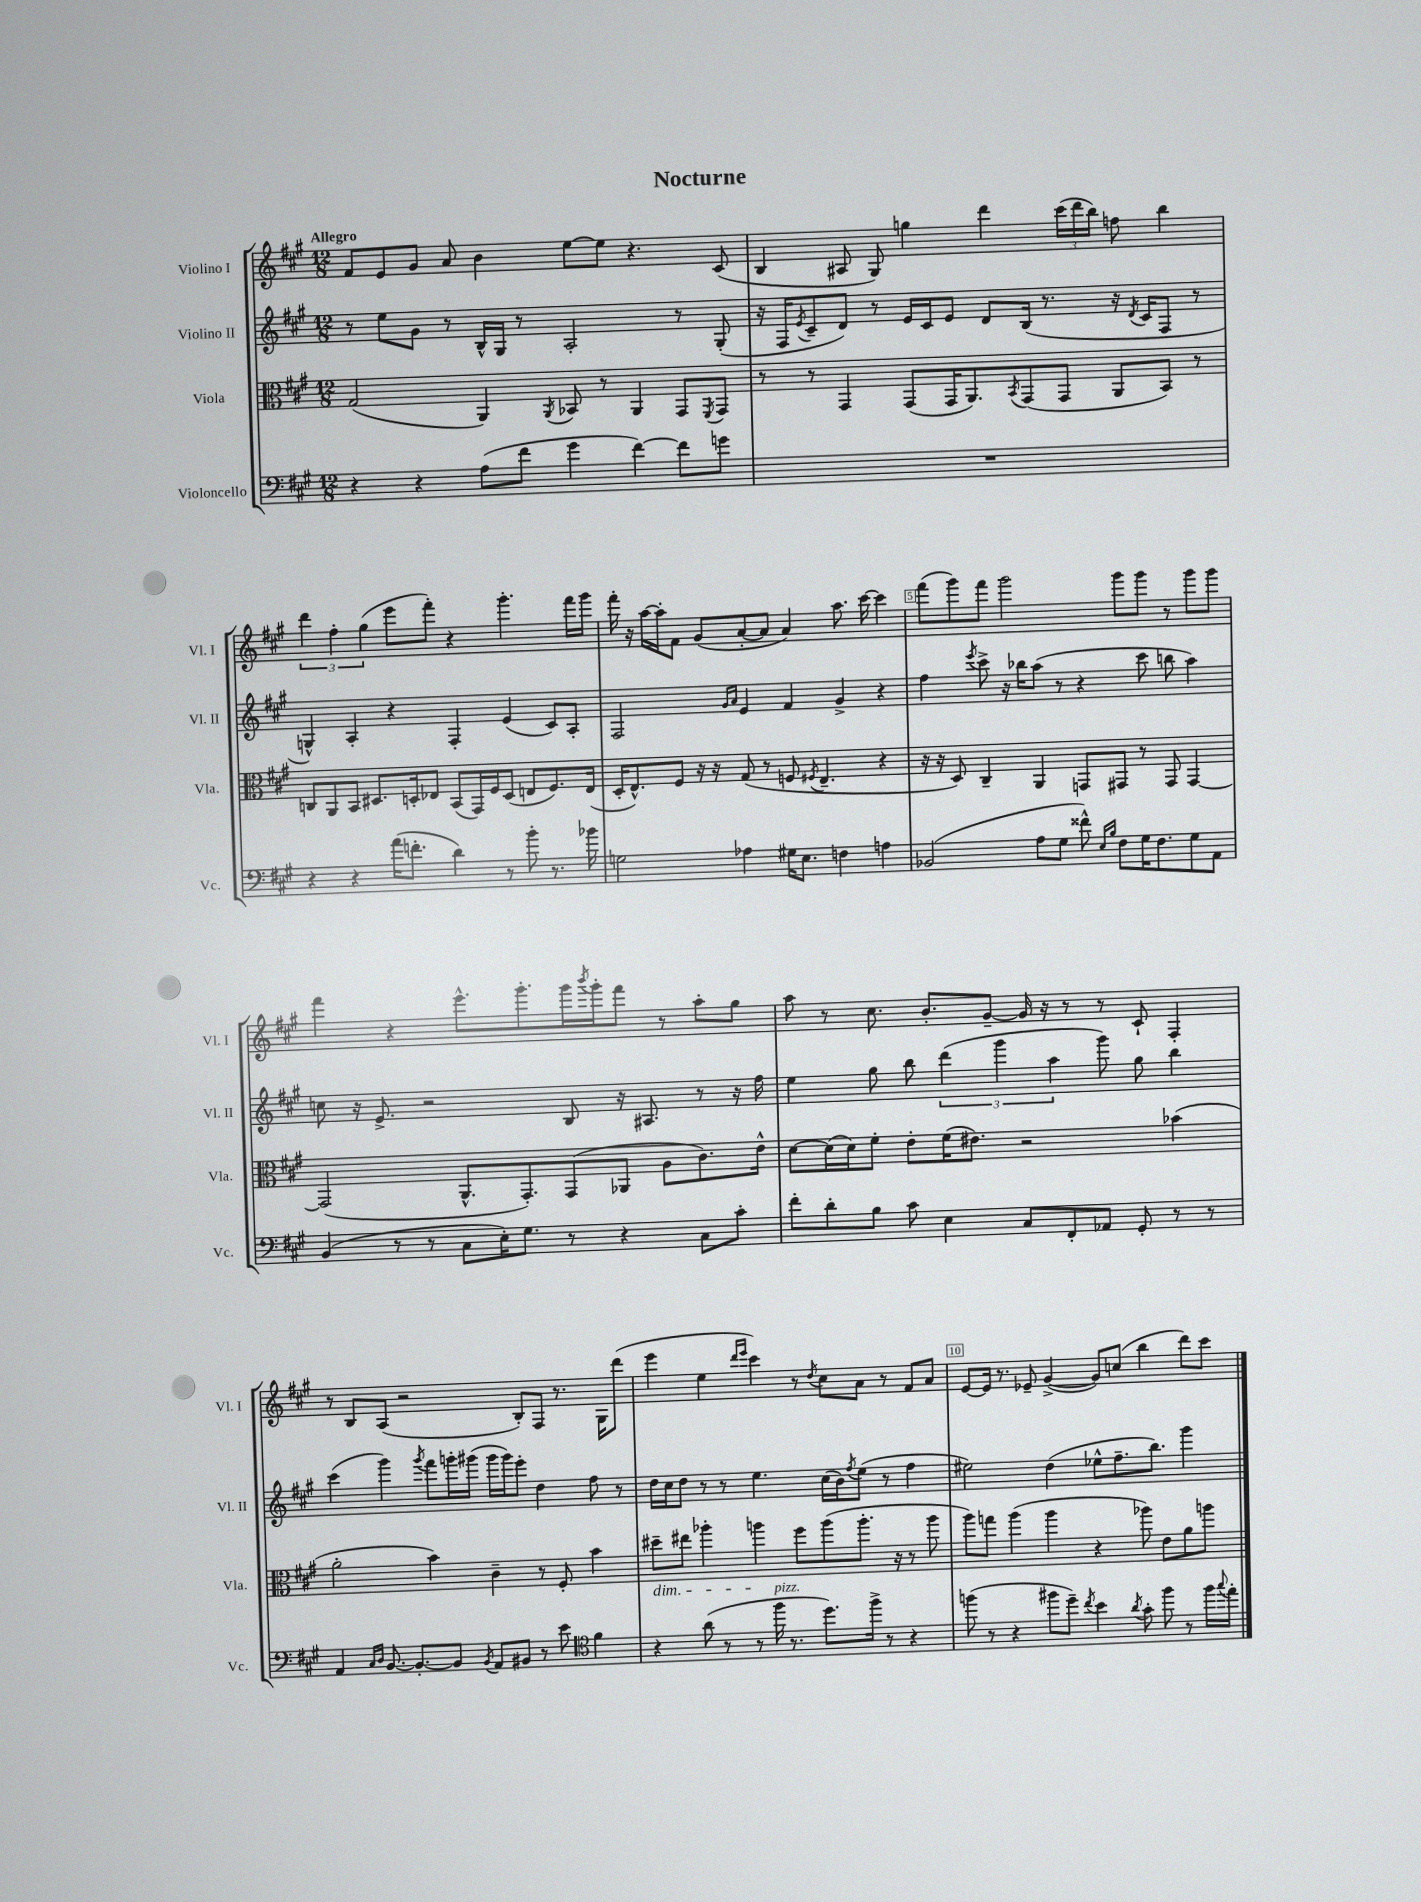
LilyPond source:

\header { title = "Nocturne" }
<<
\new StaffGroup <<
\new Staff = "s0" \with { instrumentName = "Violino I" shortInstrumentName = "Vl. I" } {
    \clef treble \key a \major \numericTimeSignature \time 12/8 \tempo "Allegro"
    fis'8 e'8 gis'8 a'8 b'4 e''8~ e''8 r4. cis'8( |
    b4 ais8 gis8) g''4 d'''4 \tuplet 3/2 { cis'''16( d'''16 b''16) } f''8 b''4 |
    \tuplet 3/2 { d'''4 fis''4-. gis''4( } e'''8 fis'''8-.) r4 gis'''4.-. fis'''16 gis'''16 |
    fis'''16-. r16 a''16~ a''16-. fis'8 gis'8( a'8~-. a'8 a'4) a''8. cis'''16~ cis'''4 |
    fis'''8( gis'''8) fis'''8 gis'''2 gis'''8 gis'''8 r8 gis'''8 gis'''8 |
    fis'''4 r4 e'''8.-^ gis'''8.-. gis'''16 \acciaccatura { b'''8 } gis'''16-. fis'''8 r8 a''8-. gis''8 |
    a''8 r8 cis''8. b'8.-. gis'8~-- gis'16 r16 r8 r8 cis'8-! fis4-. |
    r8 b8 a8( r2 b8-.) fis8 r8. gis16 d'''8( |
    e'''4 e''4 \grace { d'''16 e'''16 } cis'''4) r8 \acciaccatura { d''8 } cis''8 a'8 r8 fis'8 a'8 |
    e'8~ e'16 r8. ees'8-- gis'4~->( gis'8) c''8( b''4 d'''8) cis'''8 \bar "|." |
}
\new Staff = "s1" \with { instrumentName = "Violino II" shortInstrumentName = "Vl. II" } {
    \clef treble \key a \major \numericTimeSignature \time 12/8
    r8 e''8 gis'8 r8 b16-^ gis16 r8 a2-. r8 gis8-.( |
    r16 fis16 \acciaccatura { e'8 } cis'8-- d'8) r8 e'16 cis'16 e'8 d'8 b16( r8. r16 \acciaccatura { d'8 } cis'16 fis8 r8 |
    g4-^) a4-. r4 fis4-. e'4( cis'8) a8-. |
    fis2 \grace { gis'16 a'16 } e'4 fis'4 gis'4-> r4 |
    fis''4 \acciaccatura { e'''8 } cis'''8-> r16 bes''16 a''8( r8 r4 cis'''8 b''8 a''4) |
    c''8 r16 e'8.-> r2 b8 r16 ais8. r8 r16 fis''16 |
    e''4 gis''8 b''8 \tuplet 3/2 { d'''4( gis'''4 a''4 } gis'''8) gis''8 b''4 |
    cis'''4( gis'''4) \acciaccatura { gis'''8 } fis'''8 g'''16-. gis'''16( gis'''16 gis'''16) e'''8-. d''4 fis''8 r8 |
    d''16 cis''16 d''8 r8 r8 e''4. cis''16( b'16) \acciaccatura { fis''8 } e''8( r8 fis''4 |
    eis''2) d''4( ees''8-^ fis''8.-- b''8.) gis'''4 \bar "|." |
}
\new Staff = "s2" \with { instrumentName = "Viola" shortInstrumentName = "Vla." } {
    \clef alto \key a \major \numericTimeSignature \time 12/8
    gis2( a,4) \acciaccatura { a,8 } bes,8 r8 a,4 gis,8 \acciaccatura { fis,8 } gis,8 |
    r8 r8 gis,4 gis,8( gis,16 a,8.) \acciaccatura { b,8 } gis,8( gis,8 a,8 b,8) r8 |
    c8 a,8 b,8 dis8. d16-. ees8 b,8( gis,16) fis16 d8( e8 fis8.) e16( |
    d16-. e8.-^) fis8 r16 r16 gis8( r8 f8 \acciaccatura { fis8 } e4.-- r4 |
    r16 r16 d8) cis4-- a,4 g,8 gis,8 r8 gis,8 gis,4~ |
    gis,2( a,8.-^ gis,8.-.) gis,8( aes,8 a8 cis'8.) e'16-^ |
    d'8~ d'16( d'16) fis'8-. e'8-. fis'16( eis'8.) r2 bes'4( |
    a'2-. b'4) cis'4-- r8 fis8-. b'4 |
    dis''8--\dim eis''8 aes''4-. a''4\! fis''8 a''8( a''8.-. r16 r8 a''8 |
    a''8) g''8 a''4( a''4 r4 aes''8) e'8 a'8 a''8 \bar "|." |
}
\new Staff = "s3" \with { instrumentName = "Violoncello" shortInstrumentName = "Vc." } {
    \clef bass \key a \major \numericTimeSignature \time 12/8
    r4 r4 a8( fis'8 gis'4 fis'4~) fis'8 g'8 |
    R1. |
    r4 r4 a'16( f'8.-. d'4) r8 b'8-. r8. bes'16 |
    g2 aes4 gis16 e8. f4 a4 |
    bes,2( a8 gis8 fisis'8-^) \grace { e16 b16 } fis8 gis16 fis8. gis8 a,8 |
    b,4( r8 r8 cis8 e16-.) gis8. r8 r4 cis8 cis'8-. |
    fis'8-. d'8-. b8 cis'8 e4 cis8 fis,8-. aes,8 gis,8-. r8 r8 |
    a,4 \grace { cis16 d16 } b,8.~ b,8.~-. b,8 \acciaccatura { b,8 } a,8 bis,8 r8 e'8 \clef tenor fis'4 |
    r4 a'8( r8 r8 fis''16^\markup { \italic "pizz." } r8. d''8.) fis''16-> r8 r4 |
    f''8( r8 r4 fis''8 d''8--) \acciaccatura { cis''8 } b'4 \acciaccatura { a'8 } gis'8-. fis''8 r8 fis''16 \appoggiatura { gis''8 } e''16-. \bar "|." |
}
>>
>>
\layout { \context { \Score \override BarNumber.break-visibility = ##(#f #t #t) barNumberVisibility = #(every-nth-bar-number-visible 5) \override BarNumber.stencil = #(make-stencil-boxer 0.1 0.3 ly:text-interface::print) } }
